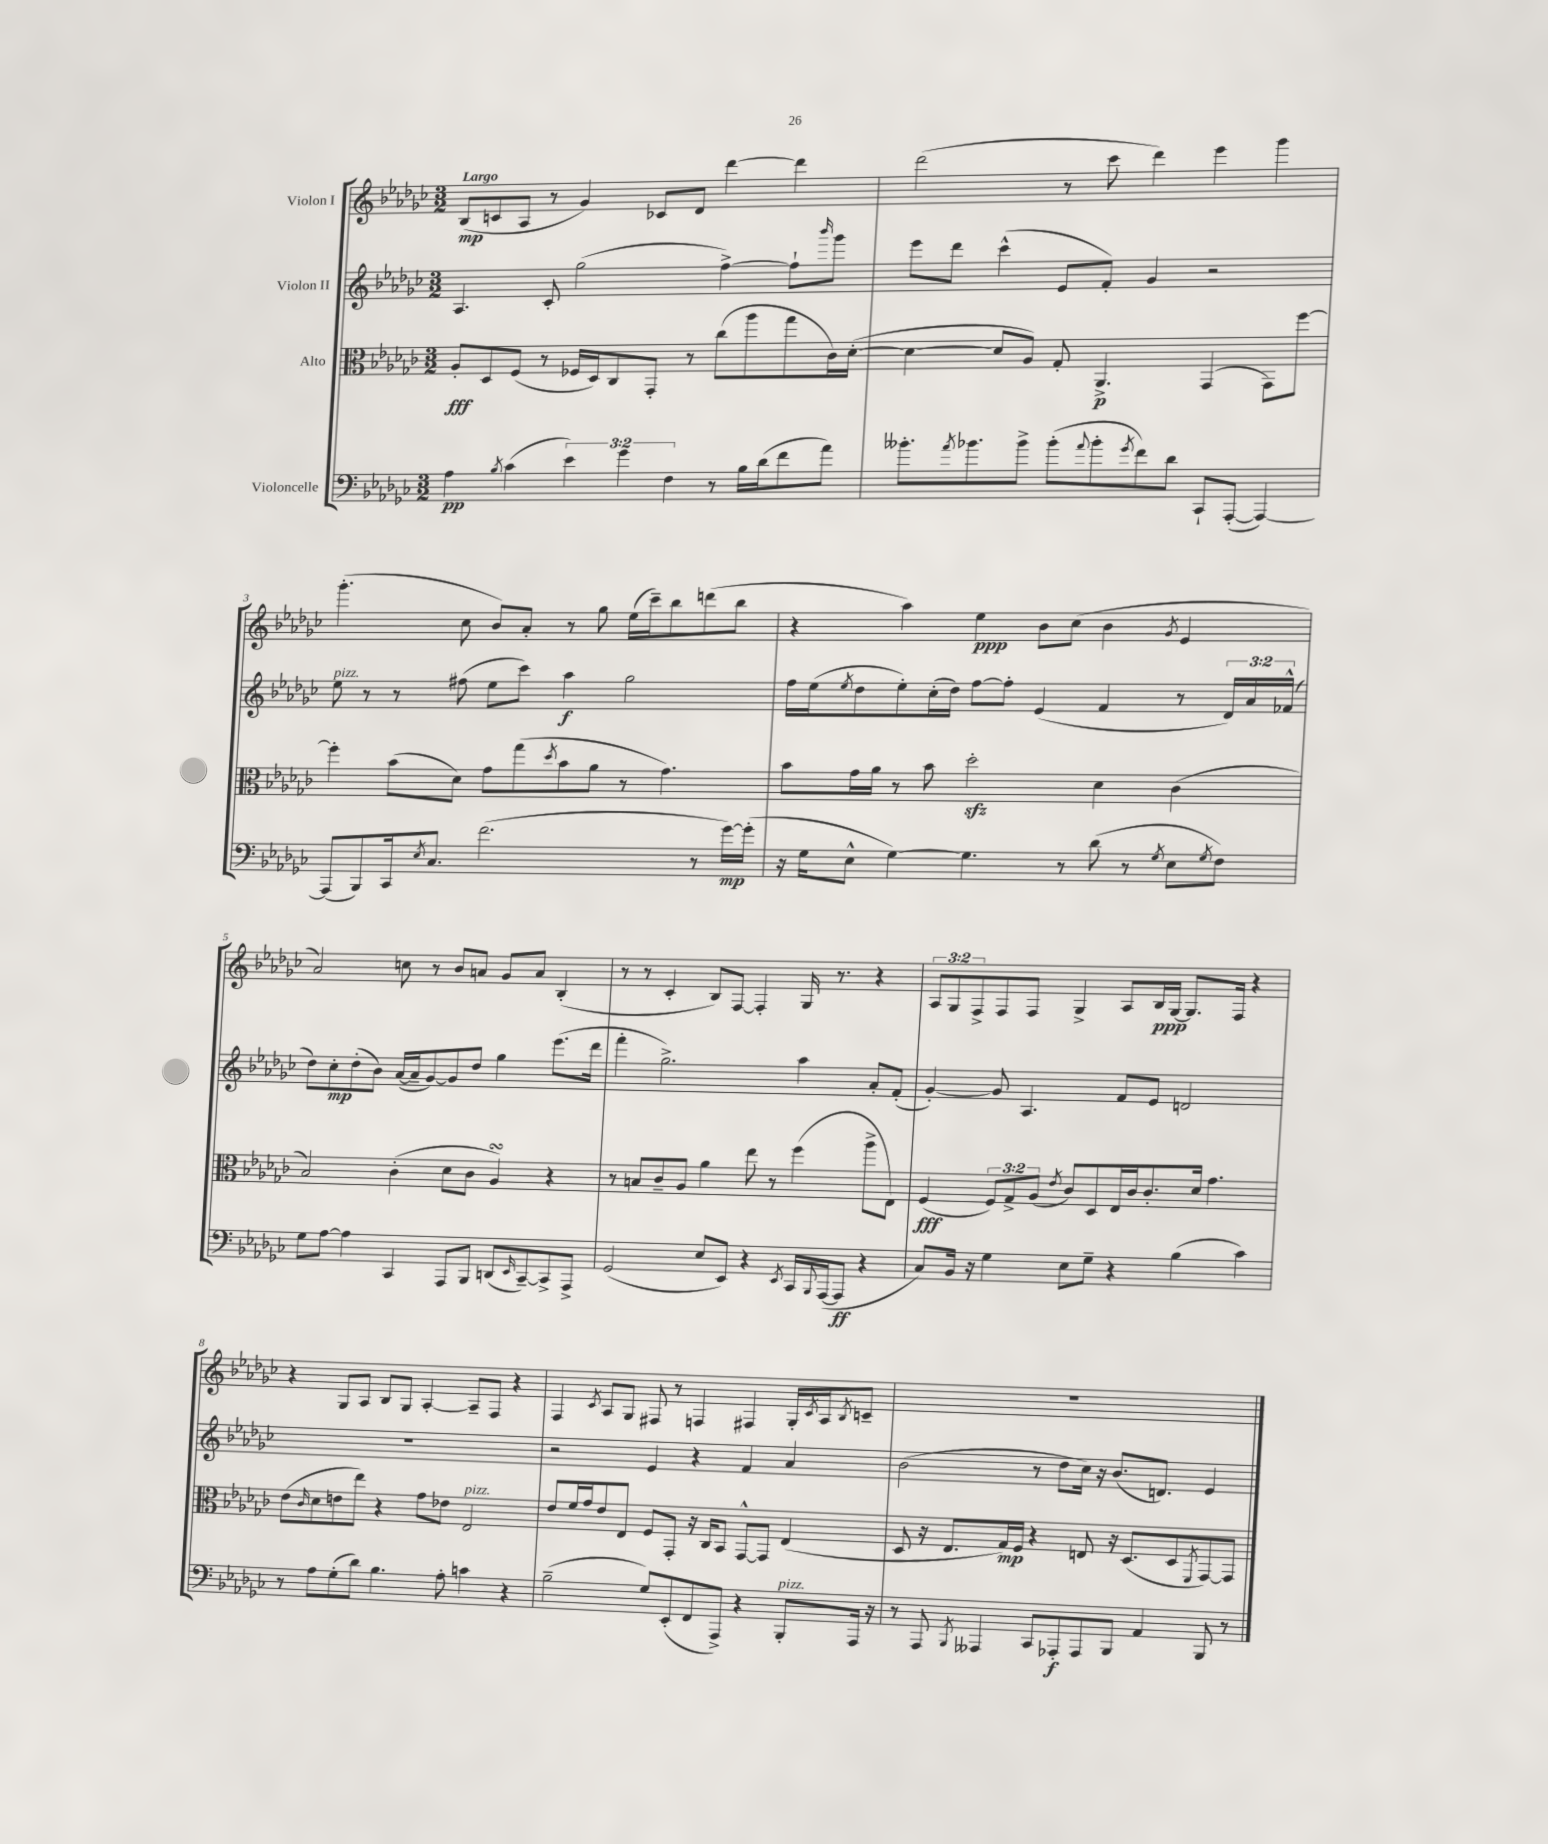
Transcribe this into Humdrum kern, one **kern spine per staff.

**kern	**kern	**kern	**kern
*staff4	*staff3	*staff2	*staff1
*clefF4	*clefC3	*clefG2	*clefG2
*k[b-e-a-d-g-c-]	*k[b-e-a-d-g-c-]	*k[b-e-a-d-g-c-]	*k[b-e-a-d-g-c-]
*M3/2	*M3/2	*M3/2	*M3/2
4A-\	8A-'/L	4.A-/	(8B-/L
.	8D-/	.	8c/
8qB-/	.	.	.
(4c-\	(8F/J	.	8A-/J
.	8r	8c-'/	8r
6e-\)	16F-/LL	(2gg-\	4g-/)
.	16D-/J)	.	.
.	8C-/	.	.
6g-\	.	.	.
.	8GG-'/J	.	8c-/L
6F\	.	.	.
.	8r	.	8d-/J
8r	(8cc-\L	[4ff^\)	[4ddd-\
16B-\LL	8aa-\	.	.
(16d-\J	.	.	.
8f\	8gg-\	8ff`\]L	4ddd-\]
.	.	16qqbbb-/	.
8a-\J)	16c-\L)	8ggg-\J	.
.	([16d-'\JJ	.	.
=	=	=	=
8.b--'\L	4d-\_	8eee-\L	(2ddd-\
.	.	8ddd-\J	.
8qa-/	.	.	.
8.b-\	.	.	.
.	8d-/]L	(4ccc-^^\	.
8b-^\J	8A-/J)	.	.
(8b-'\L	8G-'/	8e-/L	8r
8qqa-/	.	.	.
8b-'\	4.AA-^/	8f'/J)	8ccc-\
8qg-/	.	.	.
8f\)	.	4g-/	4ddd-\)
8d-\J	.	.	.
8CC-`/L	(4GG-/	2r	4eee-\
([8AAA-'/J	.	.	.
4AAA-/_)	8GG-\L)	.	4ggg-\
.	[8ff\J	.	.
=	=	=	=
(8AAA-/]L	4ff'\]	8ee-\	(4.ggg-'\
8BBB-/)	.	8r	.
16CC-/k	(8b-\L	8r	.
8qE-/	.	.	.
8.C-/J	.	.	.
.	8d-\J)	(8ff#\	8cc-\
(2.f\	8g-\L	8ee-\L	8b-/L)
.	(8gg-\	8ccc-\J)	8a-'/J
.	8qdd-/	.	.
.	8b-\	4aa-\	8r
.	8a-\J	.	8gg-\
.	8r	2gg-\	(16ee-\LL
.	.	.	16ccc-~\J)
.	4.g-\)	.	8bb-\
8r	.	.	(8ddd\
[16g-\LL)	.	.	8bb-\J
(16g-'\]JJ	.	.	.
=	=	=	=
16r	8b-\L	16ff\LL	4r
16G-\LK	.	(16ee-\J	.
.	.	8qee-/	.
8E-^^\J	16g-\L	8dd-\	.
.	16a-\JJ	.	.
[4G-\)	8r	8ee-'\)	4aa-\)
.	8b-\	(16cc-'\L	.
.	.	16dd-\JJ)	.
4.G-\]	2dd-'\	[8ff\L	4ee-\
.	.	8ff'\]J	.
.	.	(4e-/	8b-\L
8r	.	.	(8cc-\J
(8d-\	4d-\	4f/	4b-\
8r	.	.	.
8qG-/	.	.	8qg-/
8E-\L	(4c-\	8r	4e-/
8qG-/	.	.	.
8F\J)	.	24d-/LL)	.
.	.	24a-/	.
.	.	(24f-^^/JJ	.
=	=	=	=
8G-\L	2B-/)	8dd-\L)	2a-/)
[8A-\J	.	8cc-'\	.
4A-\]	.	(8dd-'\	.
.	.	8b-\J)	.
4CC-/	(4c-'\	([16a-/LL	8cc\
.	.	16a-~/]J	.
.	.	[8g-/)	8r
8AAA-/L	8d-\L	8g-/]	8b-/L
8BBB-/J	8c-\J	8dd-/J	8a/J
(8DD/L	4A-/)	4gg-\	8g-/L
16qqEE-/	.	.	.
[8CC-~/)	.	.	8a/J
8CC-^/]	4r	(8.eee-\L	(4B-'/
8AAA-^/J	.	.	.
.	.	16ddd-\Jk	.
=	=	=	=
(2GG-/	8r	4fff'\	8r
.	8B/L	.	8r
.	8c-~/	2.gg-^\)	4c-'/
.	8A-/J	.	.
8E-/L	4a-\	.	8B-/L)
8EE-/J)	.	.	[8F/J
4r	8ee-\	.	4F'/]
.	8r	.	.
8qEE-/	.	.	.
16CC-/LL	(4ff\	4aa-\	16G-/
8qqBBB-/	.	.	.
([16AAA-/J	.	.	8.r
8AAA-/]J	.	.	.
4r	8aa-^\L	8a-'/L	4r
.	8E-\J)	(8f'/J	.
=	=	=	=
8C-/L)	(4F/	[4g-'/)	12A-/L
.	.	.	12G-/
16BB-/Jk	.	.	.
.	.	.	12F^/
16r	.	.	.
4G-\	12F/L)	8g-/]	8F/
.	12G-^/	.	.
.	.	4.A-/	8F/J
.	(12A-/J	.	.
.	8qe-/	.	.
8E-\L	8c-/L)	.	4G-^/
8G-~\J	8D-/	.	.
4r	16E-/L	8f/L	8A-/L
.	16c-/J	.	.
.	8.c-'/	8e-/J	16B-/L
.	.	.	[16G-/JJ
(4B-\	.	2d/	8.G-/]L
.	16d-/Jk	.	.
.	4.g-\	.	.
.	.	.	16F/Jk
4c-\)	.	.	4r
=	=	=	=
8r	(8e-\L	1.r	4r
.	16qqc-/	.	.
8A-\L	8d-\	.	.
(8G-'\	8e\	.	8G-/L
8d-\J)	8ee-\J)	.	8A-/J
4.B-\	4r	.	8B-/L
.	.	.	8G-/J
.	8g-\L	.	[4A-'/
8A-'\	8e-\J	.	.
4c\	2E-/	.	8A-~/]L
.	.	.	8F/J
4r	.	.	4r
=	=	=	=
(2B-~\	8e-/L	2r	4F/
.	16f/L	.	.
.	16g-/J	.	.
.	.	.	8qc-/
.	8e-/	.	8A-/L
.	8E-/J	.	8G-/J
8G-/L)	8F/L	4e-/	8F#/
(8EE-'/	8GG-'/J	.	8r
8FF/	16r	4r	4F/
.	16C-/LK	.	.
8AAA-^/J)	8BB-/J	.	.
4r	[8GG-^^/L	4f/	4F#/
.	8GG-/]J	.	.
8BBB-'/L	(4E-/	4a-/	16G-'/LL
.	.	.	8qc-/
.	.	.	16A-/J
.	.	.	8qB-/
16AAA-/Jk	.	.	8c~/J
16r	.	.	.
=	=	=	=
8r	8D-/	(2b-\	1.r
8AAA-/	16r	.	.
.	8.E-/L	.	.
8qBBB-/	.	.	.
4AAA--/	.	.	.
.	16G-/L)	.	.
.	16F/JJ	.	.
8CC-/L	4r	8r	.
8AAA-'/	.	8dd-\L	.
8AAA-/	8E/	16cc-\Jk)	.
.	.	16r	.
8BBB-/J	16r	(8.b-/L	.
.	(8.D-/L	.	.
4AA-/	.	.	.
.	.	8.d/J)	.
.	8D-/	.	.
.	8qFF/	.	.
8BBB-/	[8GG-/)	4e-/	.
8r	8GG-/]J	.	.
==	==	==	==
*-	*-	*-	*-
